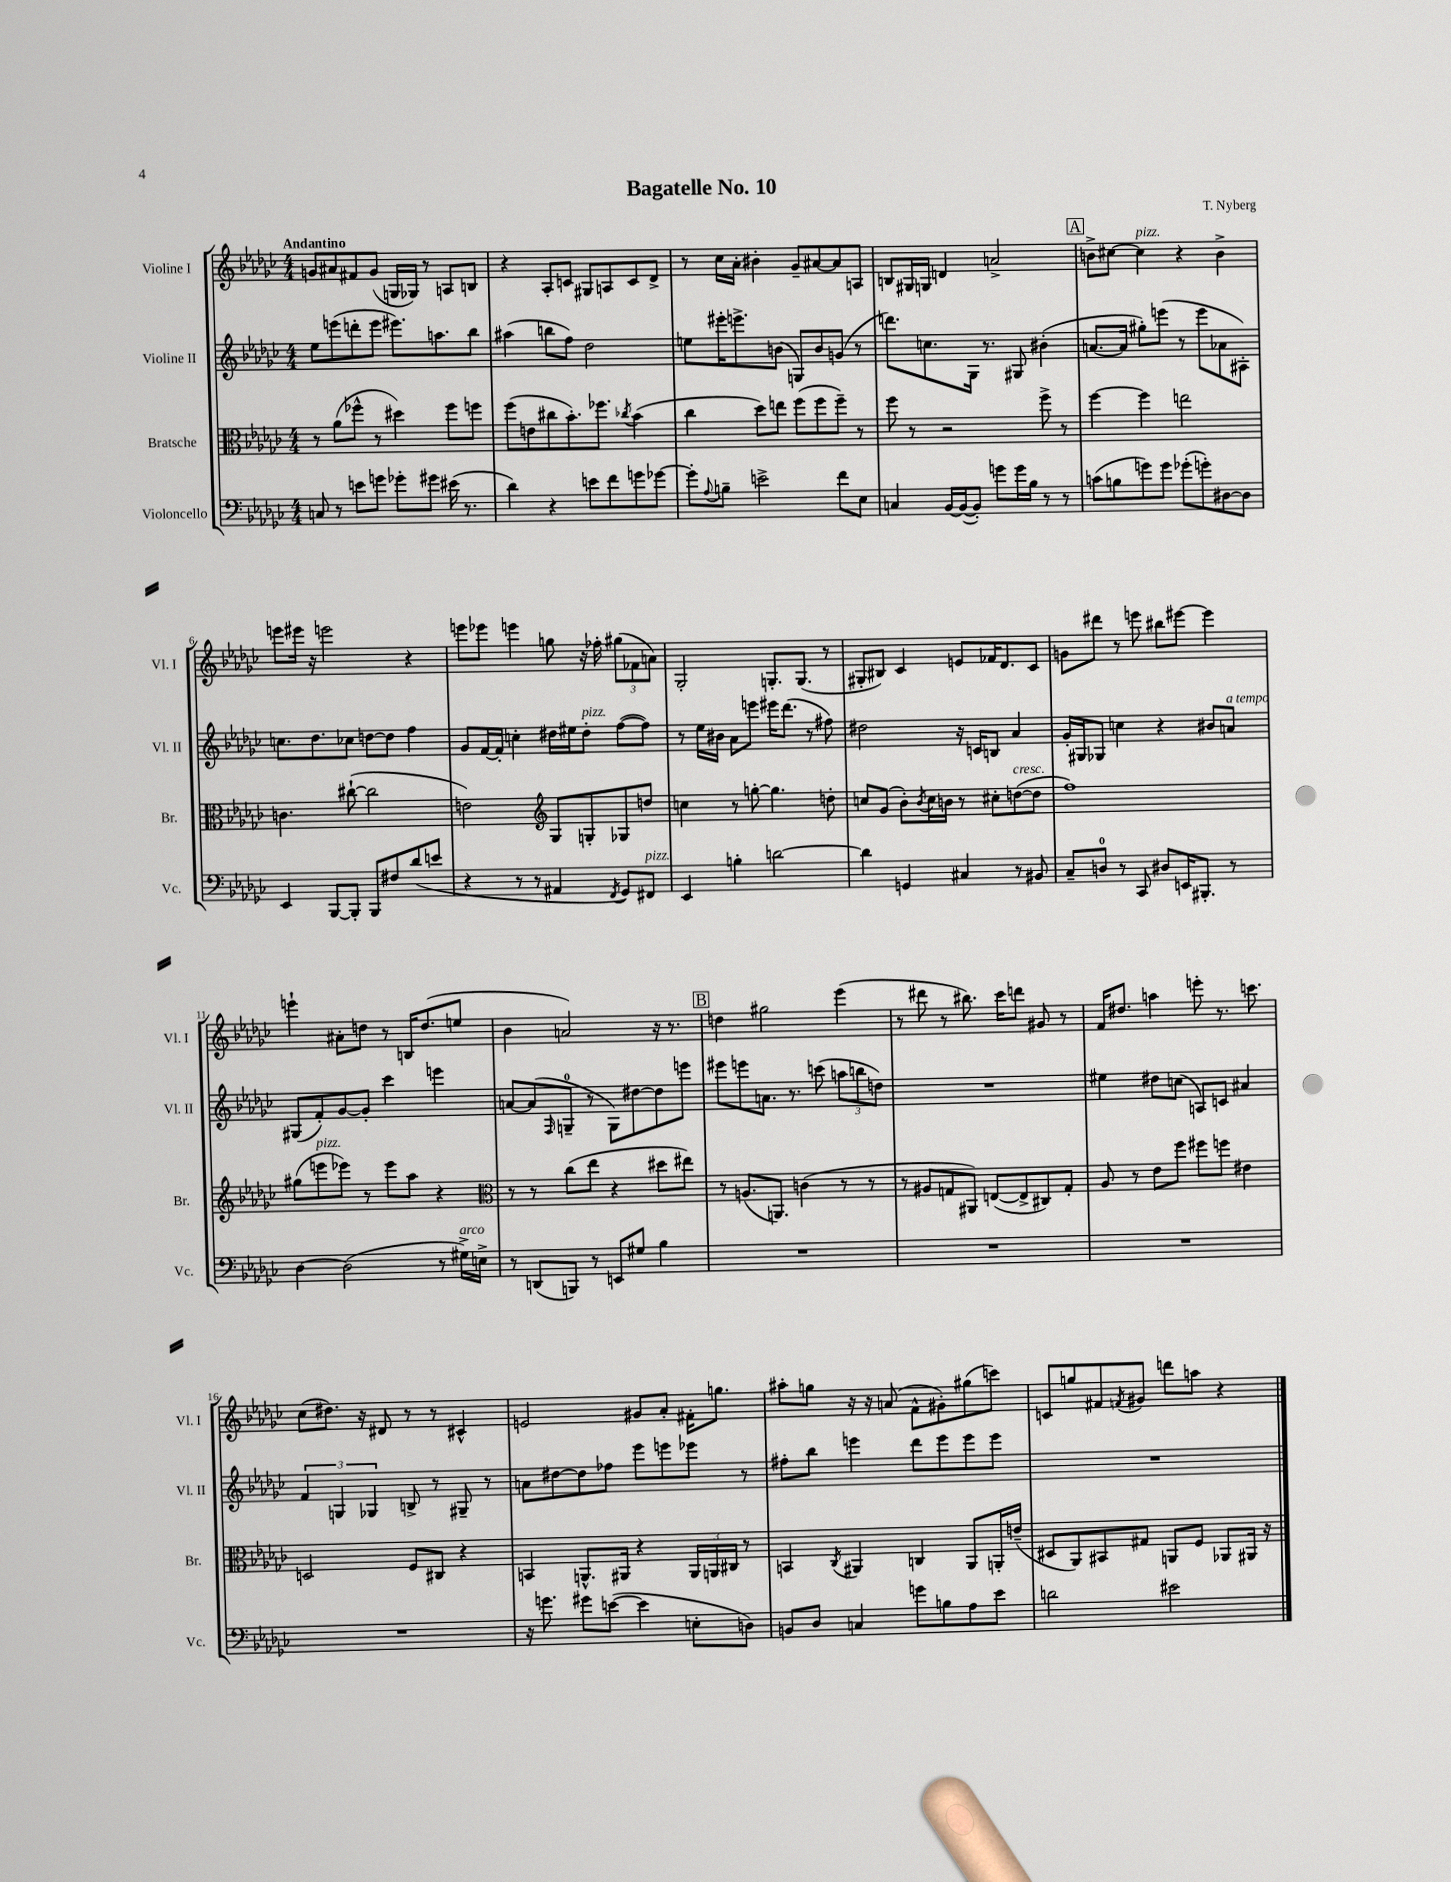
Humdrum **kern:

**kern	**kern	**kern	**kern
*staff4	*staff3	*staff2	*staff1
*clefF4	*clefC3	*clefG2	*clefG2
*k[b-e-a-d-g-c-]	*k[b-e-a-d-g-c-]	*k[b-e-a-d-g-c-]	*k[b-e-a-d-g-c-]
*M4/4	*M4/4	*M4/4	*M4/4
8C	8r	8ee-	8g
8r	(8a-	(8eee	8a#
8e	8ff-^^	8ddd'	8f#
8g	8r	8eee	(8g
8g-'	4dd#)	8.eee#)	16G
.	.	.	16G-)
8g#	.	.	8r
.	.	8.aa	.
(16e#	8ff-	.	8A
8.r	.	.	.
.	8ff	8bb-	8B
=	=	=	=
4d-)	(8ff	(4aa#	4r
.	8e	.	.
4r	8cc#	8bb	8A-'
.	8.b-')	8ff)	8c
8e	.	2dd-	8G#
.	8.ff-	.	.
8f	.	.	8A
.	8qcc-	.	.
8g	(4b-	.	8c
[8g-	.	.	8d-^
=	=	=	=
8g-']	4cc-	8ee	8r
8qqA-	.	.	.
8B~	.	16eee#'	16cc-
.	.	8.eee^	16a-'
2e^	8dd-)	.	4b#'
.	8ee	(8b	.
.	(8ff	8G)	8g-~
.	8ff	8b	[8a#
8f	8ff~)	(8g	8a#]
8E-	8r	8r	8A
=	=	=	=
4C	8ff	8.ddd)	8B
.	8r	.	16G#
.	.	8.cc	16G
[16BB-	2r	.	4d
(16BB-_	.	.	.
8BB-'])	.	16G-	.
.	.	8.r	.
8g	.	.	2a^
16g	.	8G#	.
16B-	.	.	.
8r	8ff^	(4b#'	.
8r	8r	.	.
=	=	=	=
(8c	[4ff	[8.a	8b^
8B	.	.	[8cc#
.	.	16a]	.
8g)	4ff]	8gg#')	4cc#]
8g	.	(8eee	.
(8g-'	2ee	8r	4r
8g')	.	8eee	.
[8D#	.	8a-	4b^
8D#]	.	8A#')	.
=	=	=	=
4EE-	4.c	8.cc	8eee
.	.	.	16eee#
.	.	8.dd-	16r
[8BBB-	.	.	2eee
8BBB-']	([8cc#`	8cc-	.
8BBB-	2cc#]	[8dd	.
8F#	.	8dd]	.
(8d-	.	4ff	4r
8e	.	.	.
=	=	=	=
4r	2e)	8g-	8eee
.	.	[16f	8eee-
.	.	16f']	.
8r	.	4cc'	4eee
8r	.	.	.
*	*clefG2	*	*
4AA#	8G-	16dd#	8gg
.	.	16ee#	.
.	8G'	8dd#'	16r
.	.	.	16ff-'
8qFF	.	.	.
8GG-)	8G-	([8ff	(12gg#
.	.	.	12f-
8FF#	8dd	8ff])	.
.	.	.	12a)
=	=	=	=
4EE-	4cc	8r	2G-'
.	.	16ee-	.
.	.	16b#	.
4B'	8r	8a-	.
.	[8gg'	8eee	.
[2d	4.gg]	16eee#	8.G'
.	.	(8.ddd-	.
.	.	.	(8.G
.	.	8r	.
.	8dd'	8ff#)	8r
=	=	=	=
4d]	8cc	2dd#	8G#'
.	(8g-	.	8B#)
4GG	8b-')	.	4c-
.	8qb-	.	.
.	16cc	.	.
.	16b	.	.
4C#	8r	16r	8e
.	.	16c	.
.	8cc#'	8B	16f-
.	.	.	8.d-
8r	([8dd	4a-	.
8BB#	8dd]	.	8c-
=	=	=	=
8C-~	1ff)	16g-'	8g
.	.	16G#	.
8D	.	8G-	8ddd#
8r	.	4cc	8r
8CC-	.	.	8eee
8D#	.	4r	8bb#
16EE	.	.	[8eee#
8.BBB#'	.	.	.
.	.	8b#	4eee#]
8r	.	8a	.
=	=	=	=
[4D-	(8gg#	(8G#	4eee`
.	8eee	8f')	.
(2D-]	8eee-)	[8g-	8a#'
.	8r	8g-']	8dd
.	8eee-	4ccc-	8r
.	8aa-	.	16B
.	.	.	(8.dd
8r	4r	4eee	.
16G#^)	.	.	8ee
16E^	.	.	.
=	=	=	=
*	*clefC3	*	*
8r	8r	[8a	4b-
(8DD	8r	(8a]	.
.	.	16qqF	.
8BBB)	(8cc-	8G~	2a)
8r	8ee-	8r	.
8EE	4r	8G)	.
8G#	.	[8dd#	.
4B-	8dd#	8dd#]	16r
.	.	.	8.r
.	8ee#)	8eee	.
=	=	=	=
1r	8r	8eee#	4dd
.	(8.A	8eee	.
.	.	8.a	2gg#
.	8.AA)	.	.
.	.	8.r	.
.	(4c	.	.
.	.	(8ccc	.
.	8r	12aa	(4eee-
.	.	12bb	.
.	8r	.	.
.	.	12dd)	.
=	=	=	=
1r	8r	1r	8r
.	8A#	.	8ddd#
.	8G	.	8r
.	8AA#)	.	8.bb#)
.	([8E	.	.
.	.	.	16ccc-
.	8E^]	.	8ddd
.	8C#)	.	8g#
.	8G'	.	8r
=	=	=	=
1r	8A-	4ee#	16f
.	.	.	8.dd#
.	8r	.	.
.	8e-	8dd#	4aa
.	8ff	(8cc	.
.	8ff#	8A)	8eee'
.	8ff	8c	8.r
.	4e#	4a#	.
.	.	.	8.ccc
=	=	=	=
1r	2D	6f	(8cc-
.	.	.	8.dd#)
.	.	6G	.
.	.	.	16r
.	.	6G-	.
.	.	.	8d#
.	8F	8B^	8r
.	8C#	8r	8r
.	4r	8G#~	4c#^^
.	.	8r	.
=	=	=	=
16r	4BB	8a	2e
8.g	.	.	.
.	.	[8dd#	.
8g#	8.AA^^	8dd#]	.
([8e	.	8ff-	.
.	16AA#	.	.
4e]	4r	8eee-	8g#
.	.	8eee	8a-'
8E'	24AA#	8eee-	16f#'
.	24AA	.	.
.	.	.	8.gg
.	24C#	.	.
8D)	8r	8r	.
=	=	=	=
8BB	4BB	8ff#'	8aa#'
8D-	.	8bb-	8gg
.	8qC-	.	.
4C	4AA#	4eee	16r
.	.	.	16r
.	.	.	(8a
8g	4C	8ddd-	8f^^
8B	.	8eee	8g#')
8A-	8AA#	8eee	(8gg#
8e-	16AA'	8eee	8ccc)
.	(16e~	.	.
=	=	=	=
2d	8D#	1r	8c
.	8AA-)	.	8gg
.	8BB#	.	8f#
.	.	.	8qf
.	8G#	.	8g#
2e#	8AA	.	8ddd
.	8F	.	8aa
.	8AA-	.	4r
.	16AA#	.	.
.	16r	.	.
==	==	==	==
*-	*-	*-	*-
